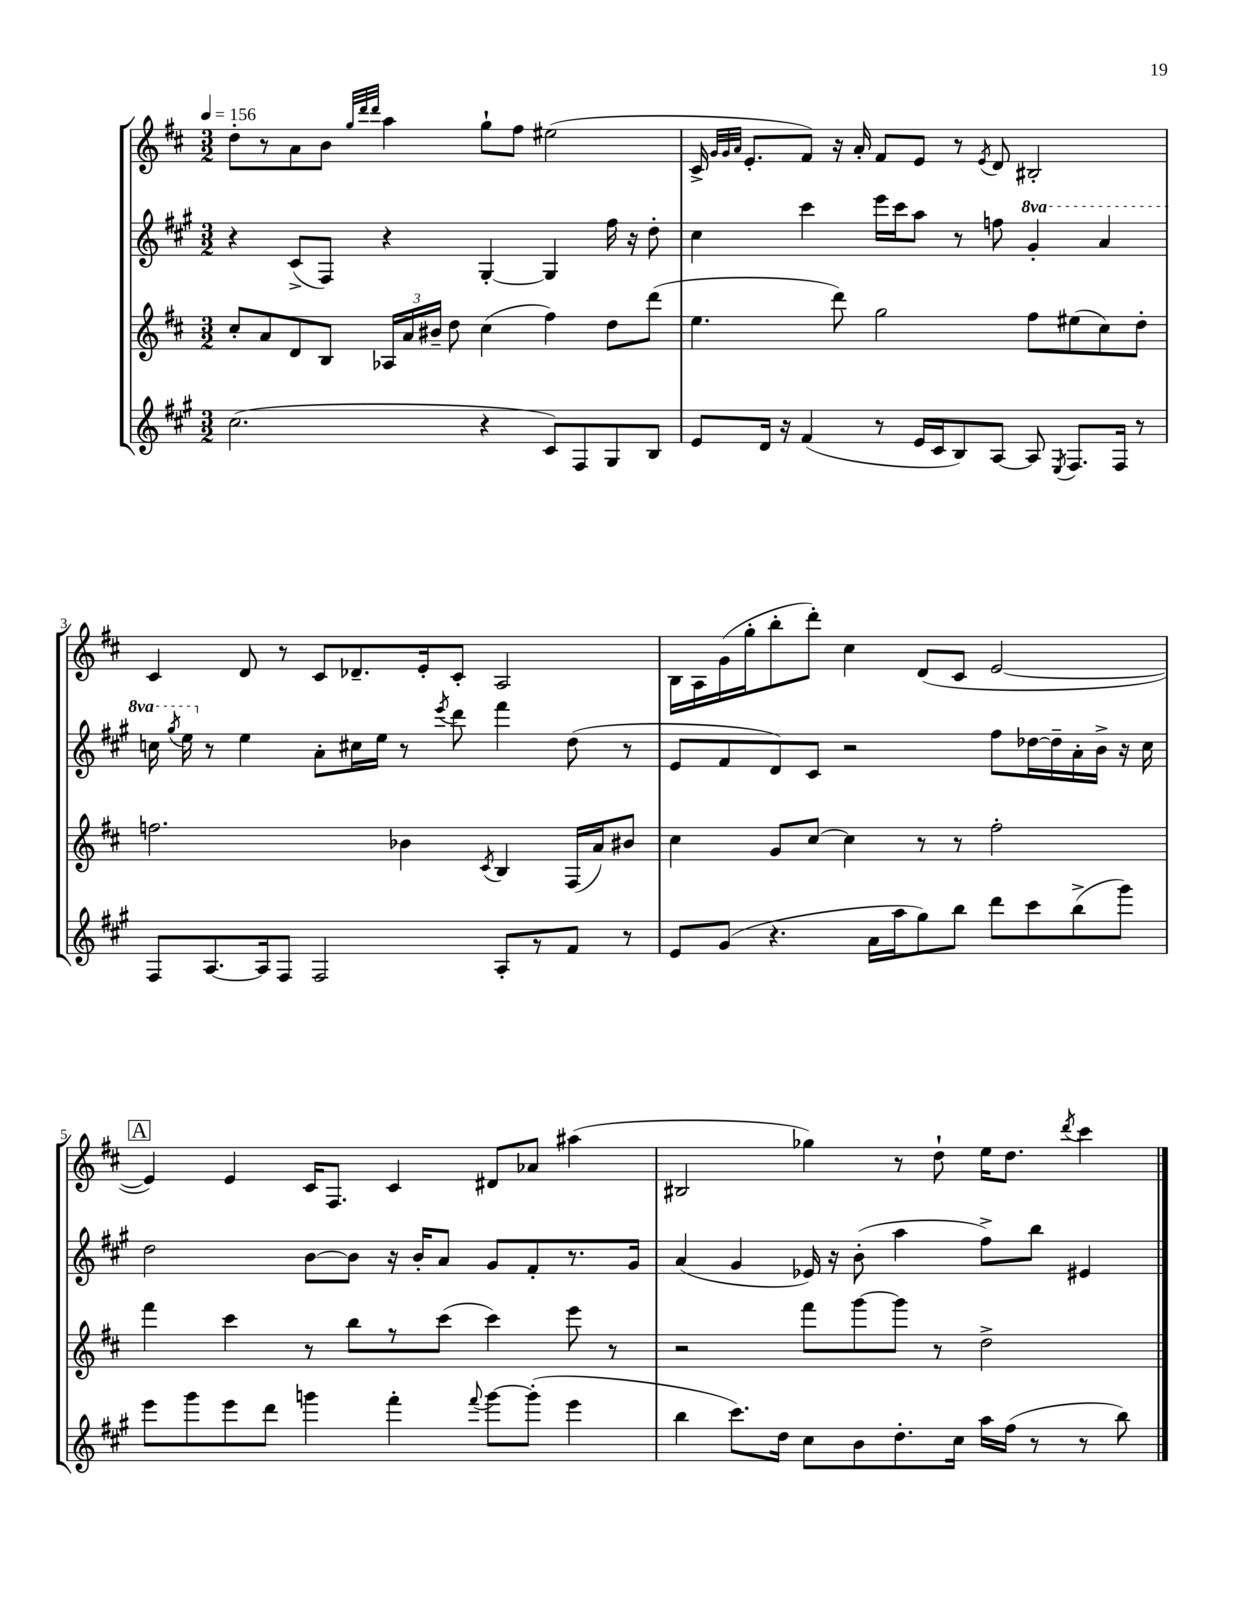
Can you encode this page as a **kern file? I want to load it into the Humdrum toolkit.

**kern	**kern	**kern	**kern
*staff4	*staff3	*staff2	*staff1
*clefG2	*clefG2	*clefG2	*clefG2
*k[f#c#g#]	*k[f#c#]	*k[f#c#g#]	*k[f#c#]
*M3/2	*M3/2	*M3/2	*M3/2
*MM156	*MM156	*MM156	*MM156
(2.cc#\	8cc#'/L	4r	8dd'\L
.	8a/	.	8r
.	8d/	(8c#^/L	8a\
.	8B/J	8F#/J)	8b\J
.	.	.	32qqgg/LLL
.	.	.	32qqddd/
.	.	.	32qqddd/JJJ
.	24A-/LL	4r	4aa\
.	24a/	.	.
.	24b#~/JJ	.	.
.	8dd\	.	.
4r	(4cc#\	[4G#'/	8gg`\L
.	.	.	8ff#\J
8c#/L)	4ff#\)	4G#/]	(2ee#\
8F#/	.	.	.
8G#/	8dd\L	16ff#\	.
.	.	16r	.
8B/J	(8ddd\J	8dd'\	.
=	=	=	=
8e/L	4.ee\	4cc#\	16c#^/
.	.	.	32qqg/LLL
.	.	.	32qqg/
.	.	.	32qqa/JJJ
.	.	.	8.e'/L
16d/Jk	.	.	.
16r	.	.	.
(4f#/	.	4ccc#\	8f#/J)
.	8ddd\)	.	16r
.	.	.	16a'/
8r	2gg\	16eee\LL	8f#/L
.	.	16ccc#\J	.
16e/LL	.	8aa\J	8e/J
16c#/J	.	.	.
8B/)	.	8r	8r
.	.	.	8qe/
[8A/J	.	8ff\	8d/
8A/]	8ff#\L	4gg#'/	2B#'/
8qE/	.	.	.
8.F#/L	(8ee#\	.	.
.	8cc#\)	4aa/	.
16F#/Jk	.	.	.
8r	8dd'\J	.	.
=	=	=	=
8F#/L	2.ff\	16ccc\	4c#/
.	.	8qggg#/	.
.	.	16eee\	.
[8.A/	.	8r	.
.	.	4ee\	8d/
16A/]k	.	.	.
8F#/J	.	.	8r
2F#/	.	8a'\L	8c#/L
.	.	16cc#\L	8.d-~/
.	.	16ee\JJ	.
.	4b-\	8r	.
.	.	.	16e'/k
.	.	8qeee/	.
.	.	8ddd\	8c#'/J
.	8qc#/	.	.
8A'/L	4B/	4fff#\	2A/
8r	.	.	.
8f#/J	(16F#/LL	(8dd\	.
.	16a/J)	.	.
8r	8b#/J	8r	.
=	=	=	=
8e/L	4cc#\	8e/L	16B\LL
.	.	.	16A\
(8g#/J	.	8f#/	(16g\
.	.	.	16gg'\J
4.r	8g/L	8d/)	8bb'\
.	[8cc#/J	8c#/J	8ddd'\J)
.	4cc#\]	2r	4cc#\
16a\LL	.	.	.
16aa\J	.	.	.
8gg#\)	8r	.	(8d/L
8bb\J	8r	.	8c#/J
8ddd\L	2ff#'\	8ff#\L	[2e/
8ccc#\	.	[16dd-\L	.
.	.	16dd-~\]	.
(8bb^\	.	16a'\	.
.	.	16b^\JJ	.
8ggg#\J)	.	16r	.
.	.	16cc#\	.
=	=	=	=
8eee\L	4fff#\	2dd\	4e/])
8ggg#\	.	.	.
8eee\	4ccc#\	.	4e/
8ddd\J	.	.	.
4ggg\	8r	[8b\L	16c#/LK
.	.	.	8.F#/J
.	8bb\L	8b\]J	.
4fff#'\	8r	16r	4c#/
.	.	16b'/LK	.
.	(8ccc#\J	8a/J	.
8qqfff#/	.	.	.
[8ggg\L	4ccc#\)	8g#/L	8d#/L
(8ggg'\]J	.	8f#'/	8a-/J
4eee\	8eee\	8.r	(4aa#\
.	8r	.	.
.	.	16g#/Jk	.
=	=	=	=
4bb\	2r	(4a/	2B#/
8.ccc#\L)	.	4g#/	.
16dd\Jk	.	.	.
8cc#\L	8fff#\L	16e-/)	4gg-\)
.	.	16r	.
8b\	[8ggg\	(8b'\	.
8.dd'\	8ggg\]J	4aa\	8r
.	8r	.	8dd`\
16cc#\Jk	.	.	.
16aa\LL	2dd^\	8ff#^\L)	16ee\LK
(16ff#\JJ	.	.	8.dd\J
8r	.	8bb\J	.
.	.	.	8qddd/
8r	.	4e#/	4ccc#\
8bb\)	.	.	.
==	==	==	==
*-	*-	*-	*-
